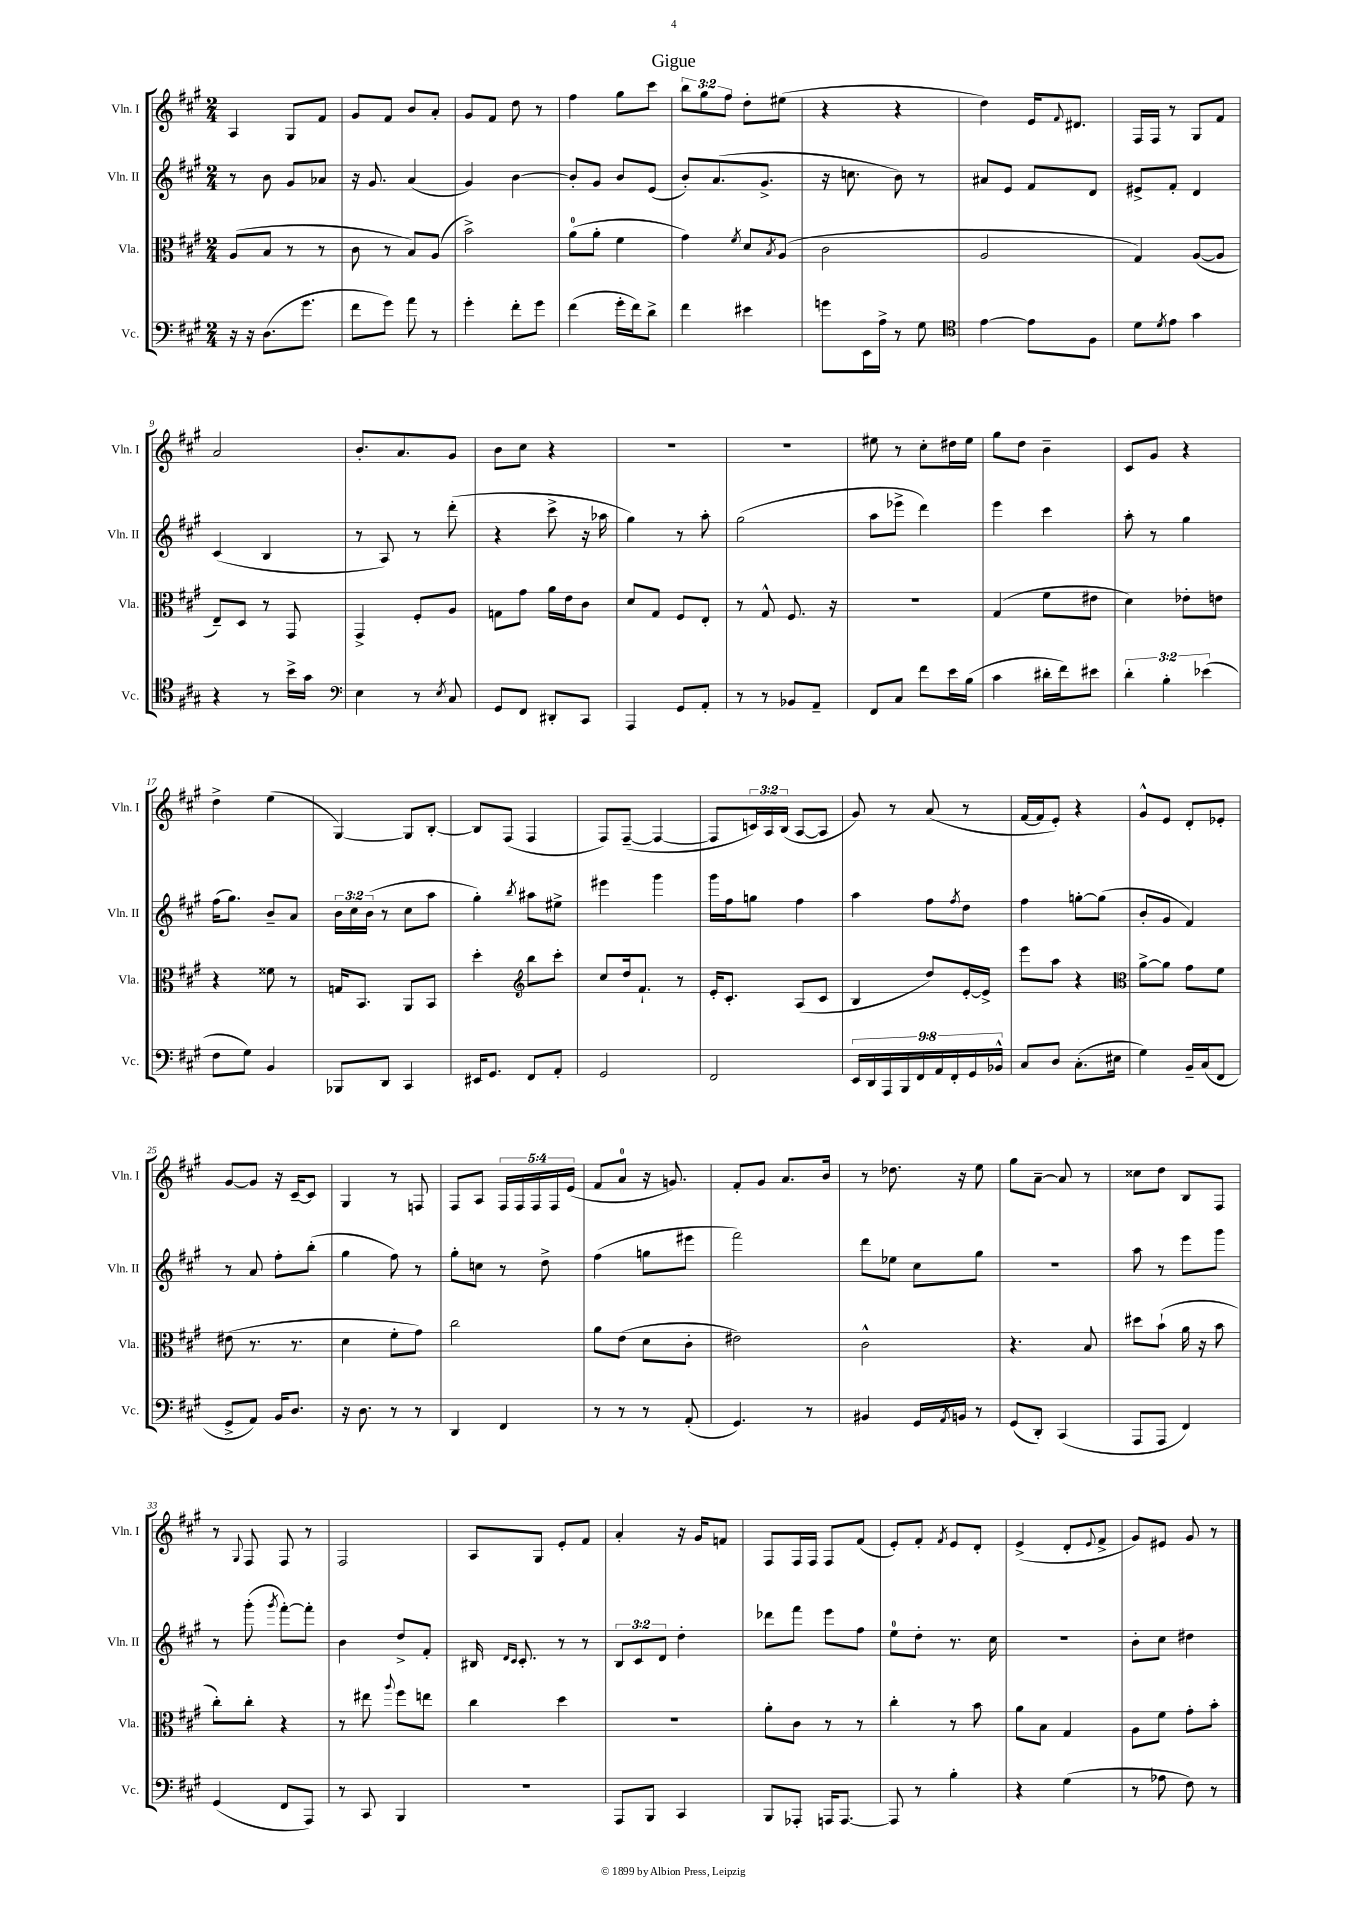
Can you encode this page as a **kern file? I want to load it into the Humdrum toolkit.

**kern	**kern	**kern	**kern
*staff4	*staff3	*staff2	*staff1
*clefF4	*clefC3	*clefG2	*clefG2
*k[f#c#g#]	*k[f#c#g#]	*k[f#c#g#]	*k[f#c#g#]
*M2/4	*M2/4	*M2/4	*M2/4
16r	(8A	8r	4A
16r	.	.	.
(8.D	8B	8b	.
.	8r	8g#	8G#
8.g#	.	.	.
.	8r	8a-	8f#
=	=	=	=
8f#	8c#	16r	8g#
.	.	8.g#	.
8g#)	8r	.	8f#
8a	8B)	(4a	8b
8r	(8A	.	8a'
=	=	=	=
4g#'	2b^)	4g#)	8g#
.	.	.	8f#
8f#'	.	[4b	8dd
8g#	.	.	8r
=	=	=	=
(4f#	(8a	8b']	4ff#
.	8a'	8g#	.
16g#'	4f#	8b	8gg#
16f#)	.	.	.
8d^	.	(8e	8ccc#
=	=	=	=
4f#	4g#)	8b')	12bb
.	.	.	12gg#
.	.	(8.a	.
.	.	.	12ff#
.	8qf#	.	.
4e#	8d	.	8dd'
.	.	8.g#^	.
.	8qB	.	.
.	(8A	.	(8ee#
=	=	=	=
8g	2c#	16r	4r
.	.	8.cc	.
16EE	.	.	.
16A^	.	.	.
8r	.	8b)	4r
8G#	.	8r	.
=	=	=	=
*clefC4	*	*	*
[4e	2A	8a#	4dd)
.	.	8e	.
8e]	.	8f#	16e
.	.	.	8qqf#
.	.	.	8.d#
8F#	.	8d	.
=	=	=	=
8d	4G#)	8e#^	16F#
.	.	.	16F#
8qd	.	.	.
8e	.	8f#'	8r
4g#	([8A	4d	8G#
.	8A]	.	8f#
=	=	=	=
4r	8E~)	(4c#	2a
.	8D	.	.
8r	8r	4B	.
16b^	8GG#	.	.
16g#	.	.	.
=	=	=	=
*clefF4	*	*	*
4E	4GG#^	8r	8.b'
.	.	8A)	.
.	.	.	8.a
8r	8F#'	8r	.
8qE	.	.	.
8C#	8A	(8ddd'	8g#
=	=	=	=
8GG#	8G	4r	8b
8FF#	8g#	.	8cc#
8DD#'	16a	8ccc#^	4r
.	16e	.	.
8CC#	8c#	16r	.
.	.	16aa-	.
=	=	=	=
4AAA	8d	4gg#)	2r
.	8G#	.	.
8GG#	8F#	8r	.
8AA'	8E'	8aa'	.
=	=	=	=
8r	8r	(2gg#	2r
8r	8G#^^	.	.
8BB-	8.F#	.	.
8AA~	.	.	.
.	16r	.	.
=	=	=	=
8FF#	2r	8aa	8ee#
8C#	.	8eee-^	8r
8f#	.	4ddd)	8cc#'
16e	.	.	16dd#
(16B	.	.	16ee#
=	=	=	=
4c#	(4G#	4eee	8gg#
.	.	.	8dd
16d#'	8f#	4ccc#	4b~
16f#)	.	.	.
8e#	8e#	.	.
=	=	=	=
6d'	4d)	8aa'	8c#
.	.	8r	8g#
6B'	.	.	.
.	8e-'	4gg#	4r
(6e-	.	.	.
.	8e	.	.
=	=	=	=
8F#	4r	(16ff#	4dd^
.	.	8.gg#)	.
8G#)	.	.	.
4BB	8f##	8b~	(4ee
.	8r	8a	.
=	=	=	=
8BBB-	16G	24b	[4G#)
.	.	24cc#	.
.	8.BB	.	.
.	.	(24b	.
8DD	.	8r	.
4CC#	8AA	8cc#	8G#]
.	8BB	8aa	[8B'
=	=	=	=
16EE#	4dd'	4gg#')	8B]
8.GG#	.	.	.
.	.	.	(8F#
*	*clefG2	*	*
.	.	8qbb	.
8FF#	8bb	8aa#	4F#
8AA'	8ccc#'	8ee#^	.
=	=	=	=
2GG#	8cc#	4eee#	8F#)
.	16dd	.	([8F#~
.	8.f#`	.	.
.	.	4ggg#	4F#_
.	8r	.	.
=	=	=	=
2FF#	16e'	16ggg#	8F#]
.	8.c#'	16ff#	.
.	.	8gg	24c)
.	.	.	24A
.	.	.	(24B
.	(8A	4ff#	[8A
.	8c#	.	8A]
=	=	=	=
18EE	4B	4aa	8g#)
18DD	.	.	.
18AAA	.	.	.
.	.	.	8r
18BBB	.	.	.
18FF#	.	.	.
.	8dd)	8ff#	(8a
18AA	.	.	.
18FF#'	.	.	.
.	.	8qff#	.
.	[16e'	8dd	8r
18GG#	.	.	.
.	16e^]	.	.
18BB-^^	.	.	.
=	=	=	=
8C#	8eee	4ff#	[16f#
.	.	.	16f#]
8D	8aa	.	8e')
(8.C#'	4r	[8gg'	4r
.	.	(8gg]	.
16E#	.	.	.
=	=	=	=
*	*clefC3	*	*
4G#)	[8a^	8b'	8g#^^
.	8a]	8g#	8e
16BB~	8g#	4f#)	8d'
(16C#	.	.	.
8FF#	8f#	.	8e-'
=	=	=	=
8GG#^	(8e#	8r	[8g#
8AA)	8.r	8a	8g#]
16BB	.	8ff#'	16r
8.D	8.r	.	[16c#~
.	.	(8bb'	8c#]
=	=	=	=
16r	4d	4gg#	4G#
8.D	.	.	.
8r	8f#'	8ff#)	8r
8r	8g#)	8r	8F
=	=	=	=
4DD	2cc#	8gg#'	8F#
.	.	8cc	8A
4FF#	.	8r	20F#
.	.	.	20F#
.	.	.	20F#
.	.	8dd^	.
.	.	.	20F#
.	.	.	(20e
=	=	=	=
8r	8a	(4ff#	8f#
8r	(8e	.	8a
8r	8d	8gg	16r
.	.	.	8.g)
(8AA'	8c#'	8eee#	.
=	=	=	=
4.GG#)	2e#)	2fff#)	8f#'
.	.	.	8g#
.	.	.	8.a
8r	.	.	.
.	.	.	16b
=	=	=	=
4BB#	2c#^^	8ddd	8r
.	.	8ee-	8.dd-
16GG#	.	8cc#	.
8qAA	.	.	.
16BB	.	.	16r
8r	.	8gg#	8ee
=	=	=	=
(8GG#	4.r	2r	8gg#
8DD')	.	.	[8a~
(4CC#	.	.	8a]
.	8B	.	8r
=	=	=	=
8AAA	8dd#	8aa	8cc##
8AAA	(8b`	8r	8dd
4FF#)	16a	8eee	8B
.	16r	.	.
.	8b	8ggg#	8F#
=	=	=	=
(4GG#	8cc#')	8r	8r
.	.	.	8qqG#
.	8cc#'	(8ggg#'	8F#
.	.	8qggg#	.
8FF#	4r	[8fff#')	8F#
8AAA)	.	8fff#']	8r
=	=	=	=
8r	8r	4b	2F#
8CC#	8ee#	.	.
.	8qqaa	.	.
4BBB	8ff#	8dd^	.
.	8ee	8f#'	.
=	=	=	=
2r	4cc#	16B#	8A
.	.	16qqd	.
.	.	16qqc#	.
.	.	8.c#'	.
.	.	.	8G#
.	4dd	8r	8e'
.	.	8r	8f#
=	=	=	=
8AAA	2r	12B	4a'
.	.	12c#	.
8BBB	.	.	.
.	.	12d	.
4CC#	.	4dd'	16r
.	.	.	16g#
.	.	.	8f
=	=	=	=
8BBB	8a'	8ddd-	8F#
8AAA-'	8c#	8fff#	16F#
.	.	.	16F#
16AAA	8r	8eee	8F#
[8.AAA	.	.	.
.	8r	8ff#	(8f#
=	=	=	=
8AAA]	4cc#'	8ee	8e')
8r	.	8dd'	8f#'
.	.	.	8qf#
4B'	8r	8.r	8e
.	8b	.	8d'
.	.	16cc#	.
=	=	=	=
4r	8a	2r	(4e^
.	8B	.	.
(4G#	4G#	.	8d'
.	.	.	8qqe
.	.	.	8f#^
=	=	=	=
8r	8A	8b'	8g#)
8A-	8f#	8cc#	8e#
8F#)	8g#'	4dd#	8g#
8r	8b'	.	8r
==	==	==	==
*-	*-	*-	*-
